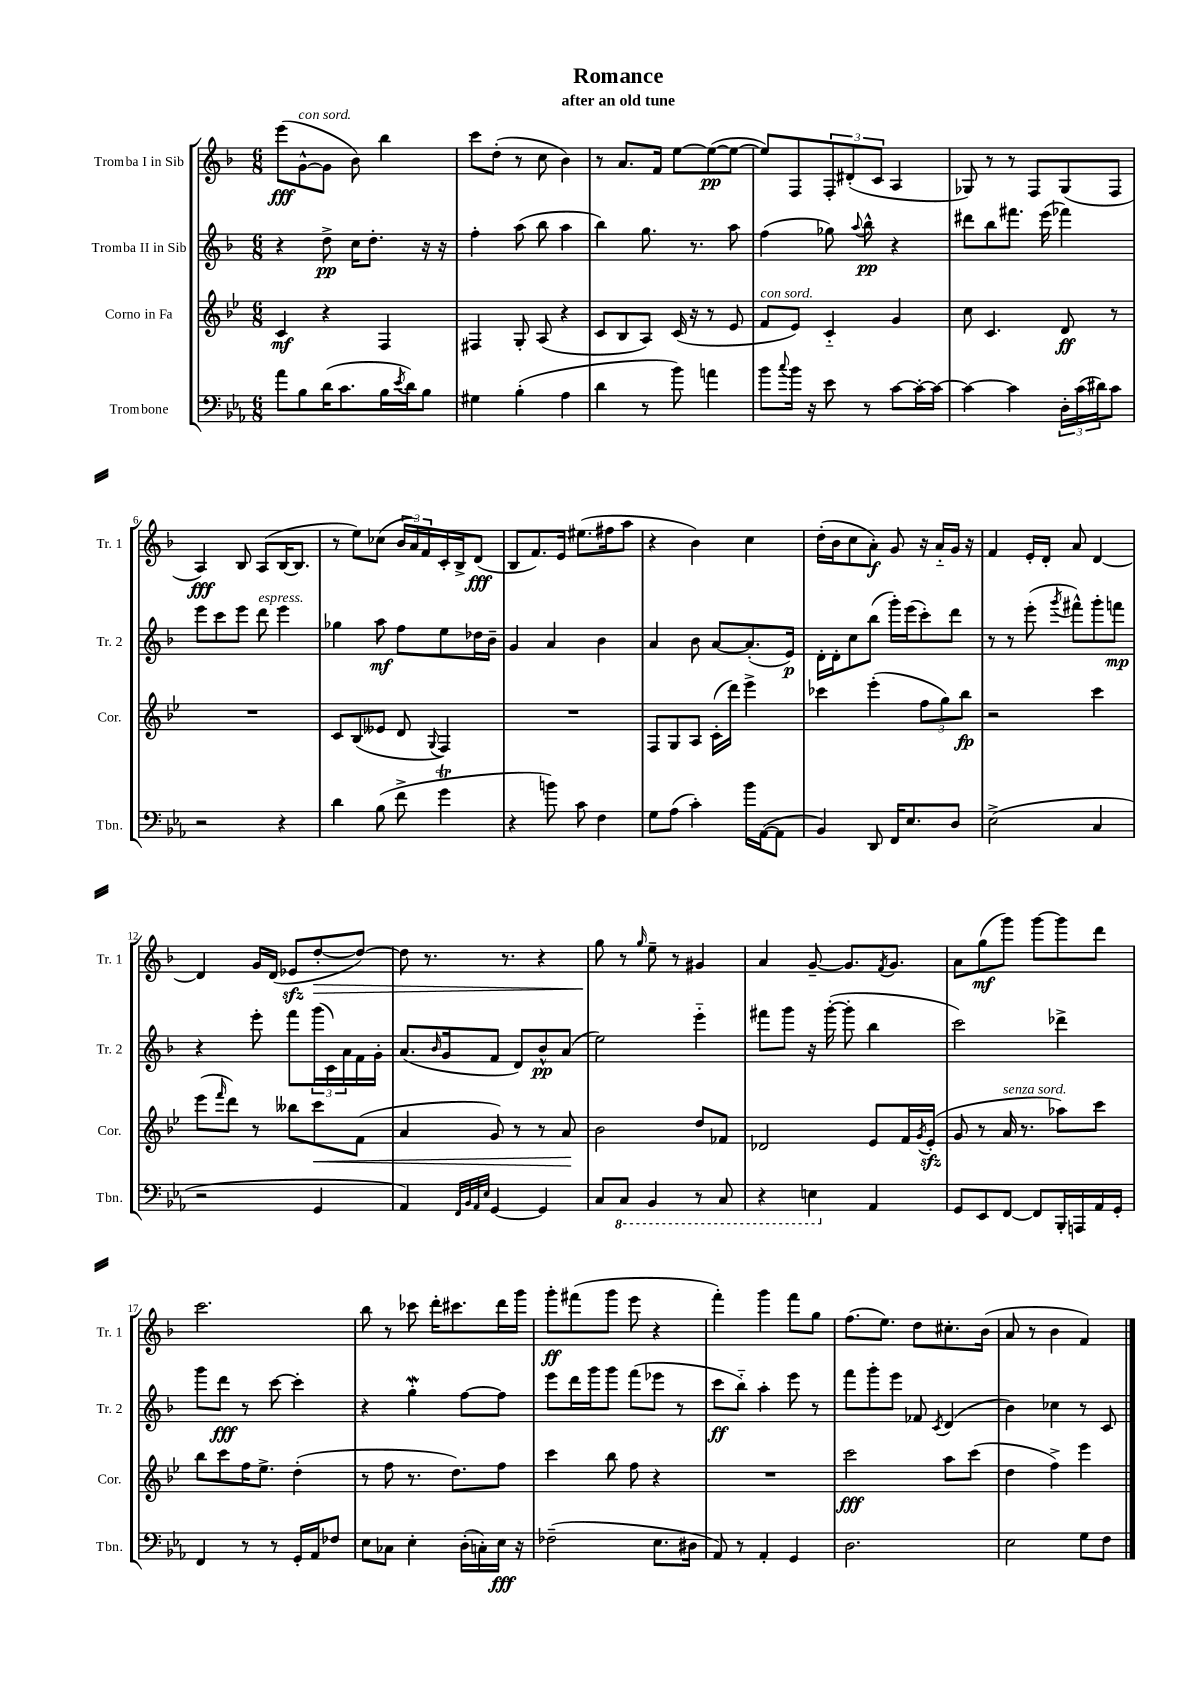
\header { title = "Romance" subtitle = "after an old tune" }
<<
\new StaffGroup <<
\new Staff = "s0" \with { instrumentName = "Tromba I in Sib" shortInstrumentName = "Tr. 1" } {
    \clef treble \key f \major \numericTimeSignature \time 6/8
    e'''8\fff( g'8~-^^\markup { \italic "con sord." } g'8 bes'8) bes''4 |
    c'''8 d''8-.( r8 c''8 bes'4) |
    r8 a'8. f'16 e''8~ e''8~\pp( e''8~ |
    e''8) f8 \tuplet 3/2 { f8-. dis'8-.( c'8 } a4 |
    ges8) r8 r8 f8 ges8( f8 |
    a4\fff) bes8 a8( bes16~ bes8. |
    r8 e''8) ces''8( \tuplet 3/2 { bes'16 a'16) f'16 } c'16-. bes16-> d'8\fff( |
    bes8 f'8.) e'16 eis''8.( fis''16 a''8 |
    r4 bes'4) c''4 |
    d''16-.( bes'16 c''8 a'8-.\f) g'8 r16 a'16-_ g'16 r16 |
    f'4 e'16-. d'16-. a'8 d'4~ |
    d'4 g'16 d'16( ees'8\sfz d''8~-.\> d''8~) |
    d''8 r8. r8. r4 |
    g''8\! r8 \grace { g''16 } e''8-- r8 gis'4 |
    a'4 g'8~-- g'8. \acciaccatura { f'8 } g'8. |
    a'8 g''8\mf( g'''8) g'''8~ g'''8 d'''8 |
    c'''2. |
    bes''8 r8 ces'''8 d'''16-. cis'''8. d'''16 g'''16 |
    g'''8-.\ff fis'''8( g'''8 e'''8 r4 |
    f'''4-.) g'''4 f'''8 g''8 |
    f''8.( e''8.) d''8 cis''8.-. bes'16( |
    a'8 r8 bes'4 f'4) \bar "|." |
}
\new Staff = "s1" \with { instrumentName = "Tromba II in Sib" shortInstrumentName = "Tr. 2" } {
    \clef treble \key f \major \numericTimeSignature \time 6/8
    r4 d''8->\pp c''16 d''8.-. r16 r16 |
    f''4-. a''8( bes''8 a''4 |
    bes''4) g''8. r8. a''8 |
    f''4( ges''8) \appoggiatura { a''8 } bes''8-^\pp r4 |
    dis'''8 bes''8 fis'''8. e'''16( fes'''4) |
    e'''8 c'''8 e'''8 d'''8^\markup { \italic "espress." } e'''4 |
    ges''4 a''8\mf f''8 e''8 des''16 bes'16-- |
    g'4 a'4 bes'4 |
    a'4 bes'8 a'8~ a'8.-.( e'16\p) |
    d'16-. d'16-. c''8 bes''8( g'''16-.) e'''16( c'''8-.) d'''8 |
    r8 r8 e'''8-.( \acciaccatura { g'''8 } fis'''8-^) g'''8-. f'''8\mp |
    r4 e'''8-. f'''8 \tuplet 3/2 { g'''16( c'16) a'16 } f'16 g'16-. |
    a'8.( \grace { bes'16 } g'16 f'8 d'8) bes'8-^\pp a'8( |
    e''2) e'''4-_ |
    fis'''8 g'''8 r16 g'''16~-.( g'''8-. bes''4 |
    c'''2) des'''4-> |
    g'''8 d'''8\fff r8 c'''8~ c'''4-. |
    r4 g''4-.\mordent f''8~ f''8 |
    e'''8 d'''16 g'''16 g'''8 f'''8( ees'''8 r8 |
    c'''8\ff bes''8-_) a''4-. e'''8 r8 |
    f'''8 g'''8-. e'''8 fes'8 \acciaccatura { c'8 } d'4( |
    bes'4) ces''4 r8 c'8 \bar "|." |
}
\new Staff = "s2" \with { instrumentName = "Corno in Fa" shortInstrumentName = "Cor." } {
    \clef treble \key bes \major \numericTimeSignature \time 6/8
    c'4\mf r4 f4 |
    fis4 g8-. a8( r4 |
    c'8 bes8 a8) c'16( r16 r8 ees'8 |
    f'8^\markup { \italic "con sord." } ees'8) c'4-_ g'4 |
    c''8 c'4. d'8\ff r8 |
    R2. |
    c'8 bes8( eeses'8 d'8 \appoggiatura { g8 } f4) |
    R2. |
    f8 g8 a8 c'16-.( d'''16) ees'''4-> |
    ces'''4 ees'''4-.( \tuplet 3/2 { f''8 g''8) bes''8\fp } |
    r2 c'''4 |
    ees'''8( \grace { f'''16 } d'''8) r8 beses''8 c'''8\< f'8( |
    a'4 g'8) r8 r8 a'8\! |
    bes'2 d''8 fes'8 |
    des'2 ees'8 f'16 \acciaccatura { g'8 } ees'16-.\sfz( |
    g'8 r8 a'16^\markup { \italic "senza sord." } r8. aes''8) c'''8 |
    bes''8 c'''8 f''16 ees''8.-> d''4-.( |
    r8 f''8 r8. d''8.) f''8 |
    c'''4 bes''8 f''8 r4 |
    R2. |
    c'''2\fff a''8 c'''8( |
    d''4 f''4->) ees'''4 \bar "|." |
}
\new Staff = "s3" \with { instrumentName = "Trombone" shortInstrumentName = "Tbn." } {
    \clef bass \key ees \major \numericTimeSignature \time 6/8
    aes'8 bes8 d'16( c'8. bes16 \acciaccatura { ees'8 } d'16) bes8 |
    gis4 bes4-.( aes4 |
    d'4 r8 bes'8) a'4 |
    bes'8 \appoggiatura { c''8 } bes'16 r16 ees'8 r8 c'8~ c'16~-. c'16~ |
    c'4~ c'4 \tuplet 3/2 { d16-. c'16( dis'16) } c'8 |
    r2 r4 |
    d'4 bes8( f'8-> g'4\trill |
    r4 b'8) c'8 f4 |
    g8 aes8( c'4-.) bes'16 aes,16~( aes,8 |
    bes,4) d,8 f,16 ees8. d8 |
    ees2->( c4 |
    r2 g,4 |
    aes,4) \grace { f,32 bes,32 aes,32 ees32 } g,4~ g,4 |
    c8 \ottava #-1 c,8 bes,,4 r8 c,8 |
    r4 e,4 \ottava #0 aes,4 |
    g,8 ees,8 f,8~ f,8 bes,,16-. a,,16 aes,16 g,16-. |
    f,4 r8 r8 g,16-. aes,16 fes8 |
    ees8 ces8 ees4-. d16-.( c16-.) ees16\fff r16 |
    fes2--( ees8. dis16 |
    aes,8) r8 aes,4-. g,4 |
    d2. |
    ees2 g8 f8 \bar "|." |
}
>>
>>
